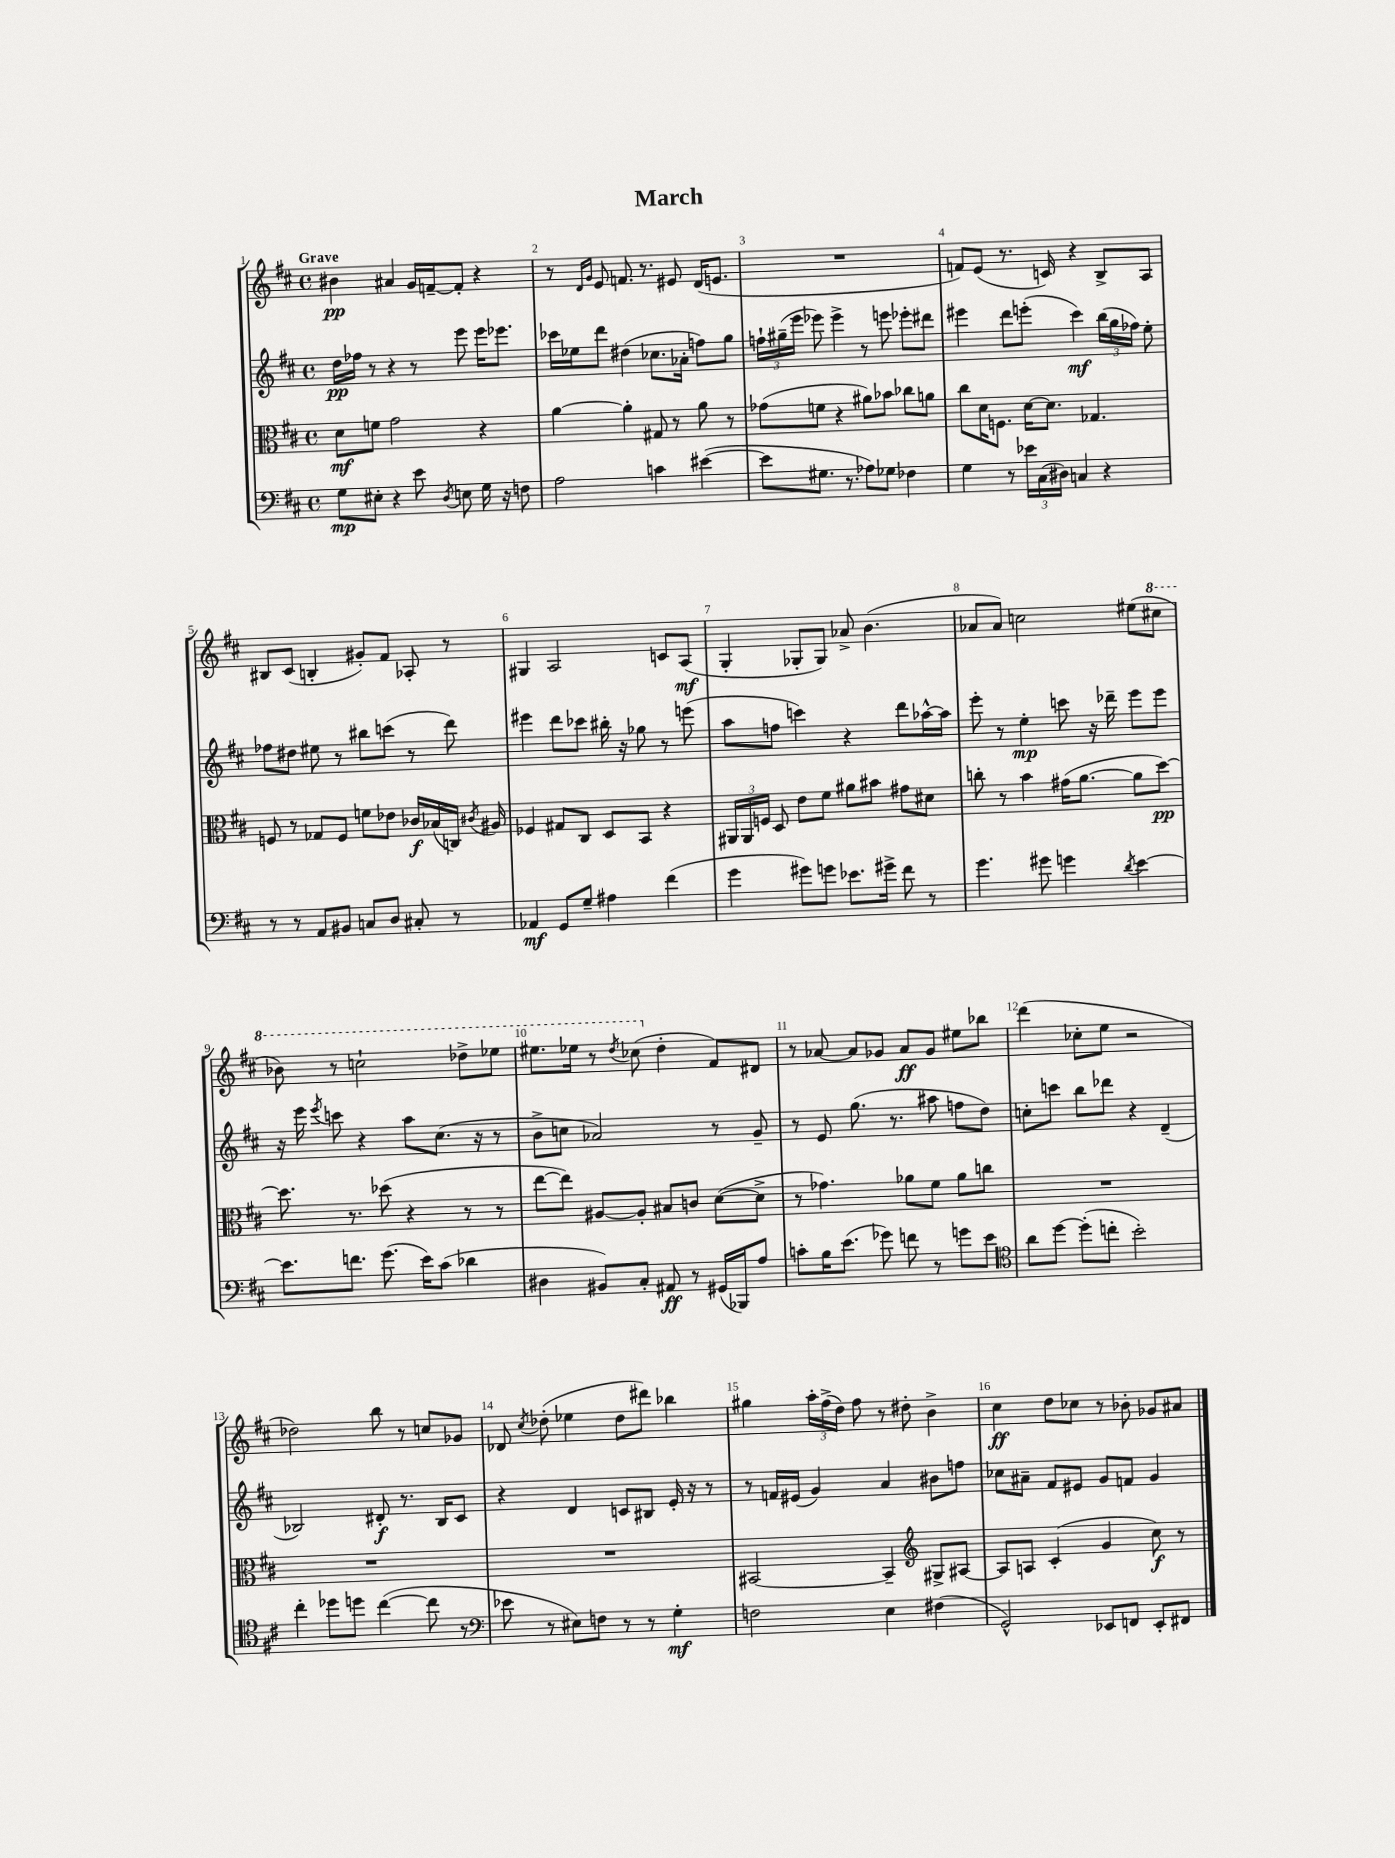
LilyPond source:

\header { title = "March" }
<<
\new StaffGroup <<
\new Staff = "s0" {
    \clef treble \key d \major \defaultTimeSignature \time 4/4 \tempo "Grave"
    \autoBeamOff bis'4\pp ais'4 g'16[ f'16~-- f'8]-. r4 |
    r8 \grace { d'16[ g'16] } e'8 f'8. r8. eis'8 d'16[( e'8.] |
    R1 |
    f'8[) e'8]( r8. c'16) r4 b8[-> a8] |
    bis8[ cis'8]( b4-. gis'8[-.) fis'8] aes8-. r8 |
    gis4 a2 c'8[ a8]\mf( |
    g4-. ges8[-. ges8]) aes'8-> b'4.( |
    aes'8[ aes'8]) c''2 eis''8[( \ottava #1 cis'''!8] |
    bes''8) r8 c'''2-! des'''8[-> ees'''8] |
    eis'''8.[ ees'''16] r8 \acciaccatura { d'''8 } ces'''8( \ottava #0 d''4-. fis'8[) dis'8] |
    r8 aes'8~ aes'8[ ges'8] aes'8[\ff ges'8] eis''8[ bes''8] |
    d'''4( ces''8[-. e''8] r2 |
    des''2) b''8 r8 c''8[ ges'8] |
    des'8 \acciaccatura { cis''8 } des''8-.( ees''4 des''8[ dis'''8]) bes''4 |
    gis''4 \tuplet 3/2 { a''16[-. fis''16->( d''16]) } fis''8 r8 dis''8-. b'4-> |
    cis''4\ff d''8[ ces''8] r8 bes'8-. ges'8[ ais'8] \bar "|." |
}
\new Staff = "s1" {
    \clef treble \key d \major \defaultTimeSignature \time 4/4
    \autoBeamOff d''16[\pp fes''16] r8 r4 r8 e'''8 e'''16[ ees'''8.] |
    ces'''16[ ees''16 d'''8] dis''4( ces''8.[ aes'16]-. f''8[) g''8] |
    \tuplet 3/2 { f''16[-! gis''16--( e'''16] } ees'''8) ees'''4-> r8 e'''8 ees'''8[-. dis'''8] |
    eis'''4 d'''8[ e'''8]-.( cis'''4\mf) \tuplet 3/2 { b''16[( g''16 fes''16]) } e''8-. |
    fes''8[ dis''8] eis''8 r8 bis''8[ c'''8]( r8 d'''8) |
    eis'''4 d'''8[ ces'''8] bis''16-. r16 ges''8 r8 e'''8( |
    a''8[ f''8] c'''4) r4 d'''8[ aes''16~-^ aes''16] |
    e'''8-. r8 e''4-.\mp c'''8 r16 des'''16-- e'''8[ e'''8] |
    r16 e'''16 \acciaccatura { e'''8 } c'''8 r4 a''8[ cis''8.]( r16 r8 |
    b'8[-> c''8] aes'2) r8 g'8-- |
    r8 e'8 g''8.( r8. ais''8 f''8[ d''8]) |
    c''8[-. c'''8] b''8[ des'''8] r4 d'4--( |
    bes2) dis'8-.\f r8. bes16[ cis'8] |
    r4 d'4 c'8[ bis8] e'16-. r16 r8 |
    r8 f'16[ eis'16]( g'4) a'4 bis'8[ f''8] |
    ces''8[ ais'8]-- fis'8[ eis'8] g'8[ f'8] g'4 \bar "|." |
}
\new Staff = "s2" {
    \clef alto \key d \major \defaultTimeSignature \time 4/4
    \autoBeamOff d'8[\mf f'8] g'2 r4 |
    a'4~ a'4-. gis8 r8 a'8 r8 |
    ges'8[( f'8] r4 ais'8[) bes'8] ces''8[ a'8] |
    cis''8[ d'16 f8.] d'16[~ d'8.] ges4. |
    f8 r8 ges8[ f8] f'8[ ees'8] ces'16[\f bes16( c16]) \acciaccatura { cis'8 } ais16 |
    fes4 gis8[ cis8] d8[ b,8] r4 |
    \tuplet 3/2 { ais,16[ ais,16 f16] } d8 e'8[ fis'8] ais'8[ bis'8] gis'8[ dis'8] |
    c''8-. r8 b'4 gis'16[( a'8.]~ a'8[ d''8]~\pp) |
    d''8. r8. des''8( r4 r8 r8 |
    e''8[~ e''8]) ais8[~ ais8]-. bis8[ c'8] d'8[~( d'8]-> |
    r8 ges'4.) aes'8[ fis'8] aes'8[ c''8] |
    R1 |
    R1 |
    R1 |
    bis,2~ bis,4-- \clef treble gis8[-> ais8]~ |
    ais8[ a8] cis'4-.( g'4 cis''8\f) r8 \bar "|." |
}
\new Staff = "s3" {
    \clef bass \key d \major \defaultTimeSignature \time 4/4
    \autoBeamOff g8[\mp eis8]-. r4 e'8 \acciaccatura { d8 } e8 g16 r16 f8 |
    a2 c'4 eis'4~( |
    eis'8[ gis8.] r8. aes8[) ges8] fes4 |
    g4 r8 \tuplet 3/2 { ees'16[ cis16( dis16]) } c4 r4 |
    r8 r8 a,8[ bis,8] c8[ d8] cis8-. r8 |
    aes,4\mf g,8[ g8]-- ais4 fis'4( |
    g'4 gis'8[) g'8] ees'8.[ gis'16]-> fis'8 r8 |
    g'4. gis'8 g'4 \acciaccatura { d'8 } e'4~ |
    e'8.[ f'8.] g'8.( e'16[) cis'8]( des'4 |
    dis4 bis,8[) cis8]-. ais,8\ff r8 gis,16[( bes,,16) a8] |
    c'8[-. b16 e'8.]( ges'8) f'8 r8 g'8[ e'8] |
    \clef tenor a'8[ d''8]~ d''8[-.( c''8]-. b'2-.) |
    cis''4-. des''8[ d''8] cis''4~( cis''8 r8 |
    \clef bass ees'8 r8 eis8[) f8] r8 r8 g4-.\mf |
    f2 e4 fis4( |
    g,2-^) ees,8[ f,8] ees,8[-. fis,8] \bar "|." |
}
>>
>>
\layout { \context { \Score \override BarNumber.break-visibility = ##(#f #t #t) barNumberVisibility = #all-bar-numbers-visible } }
